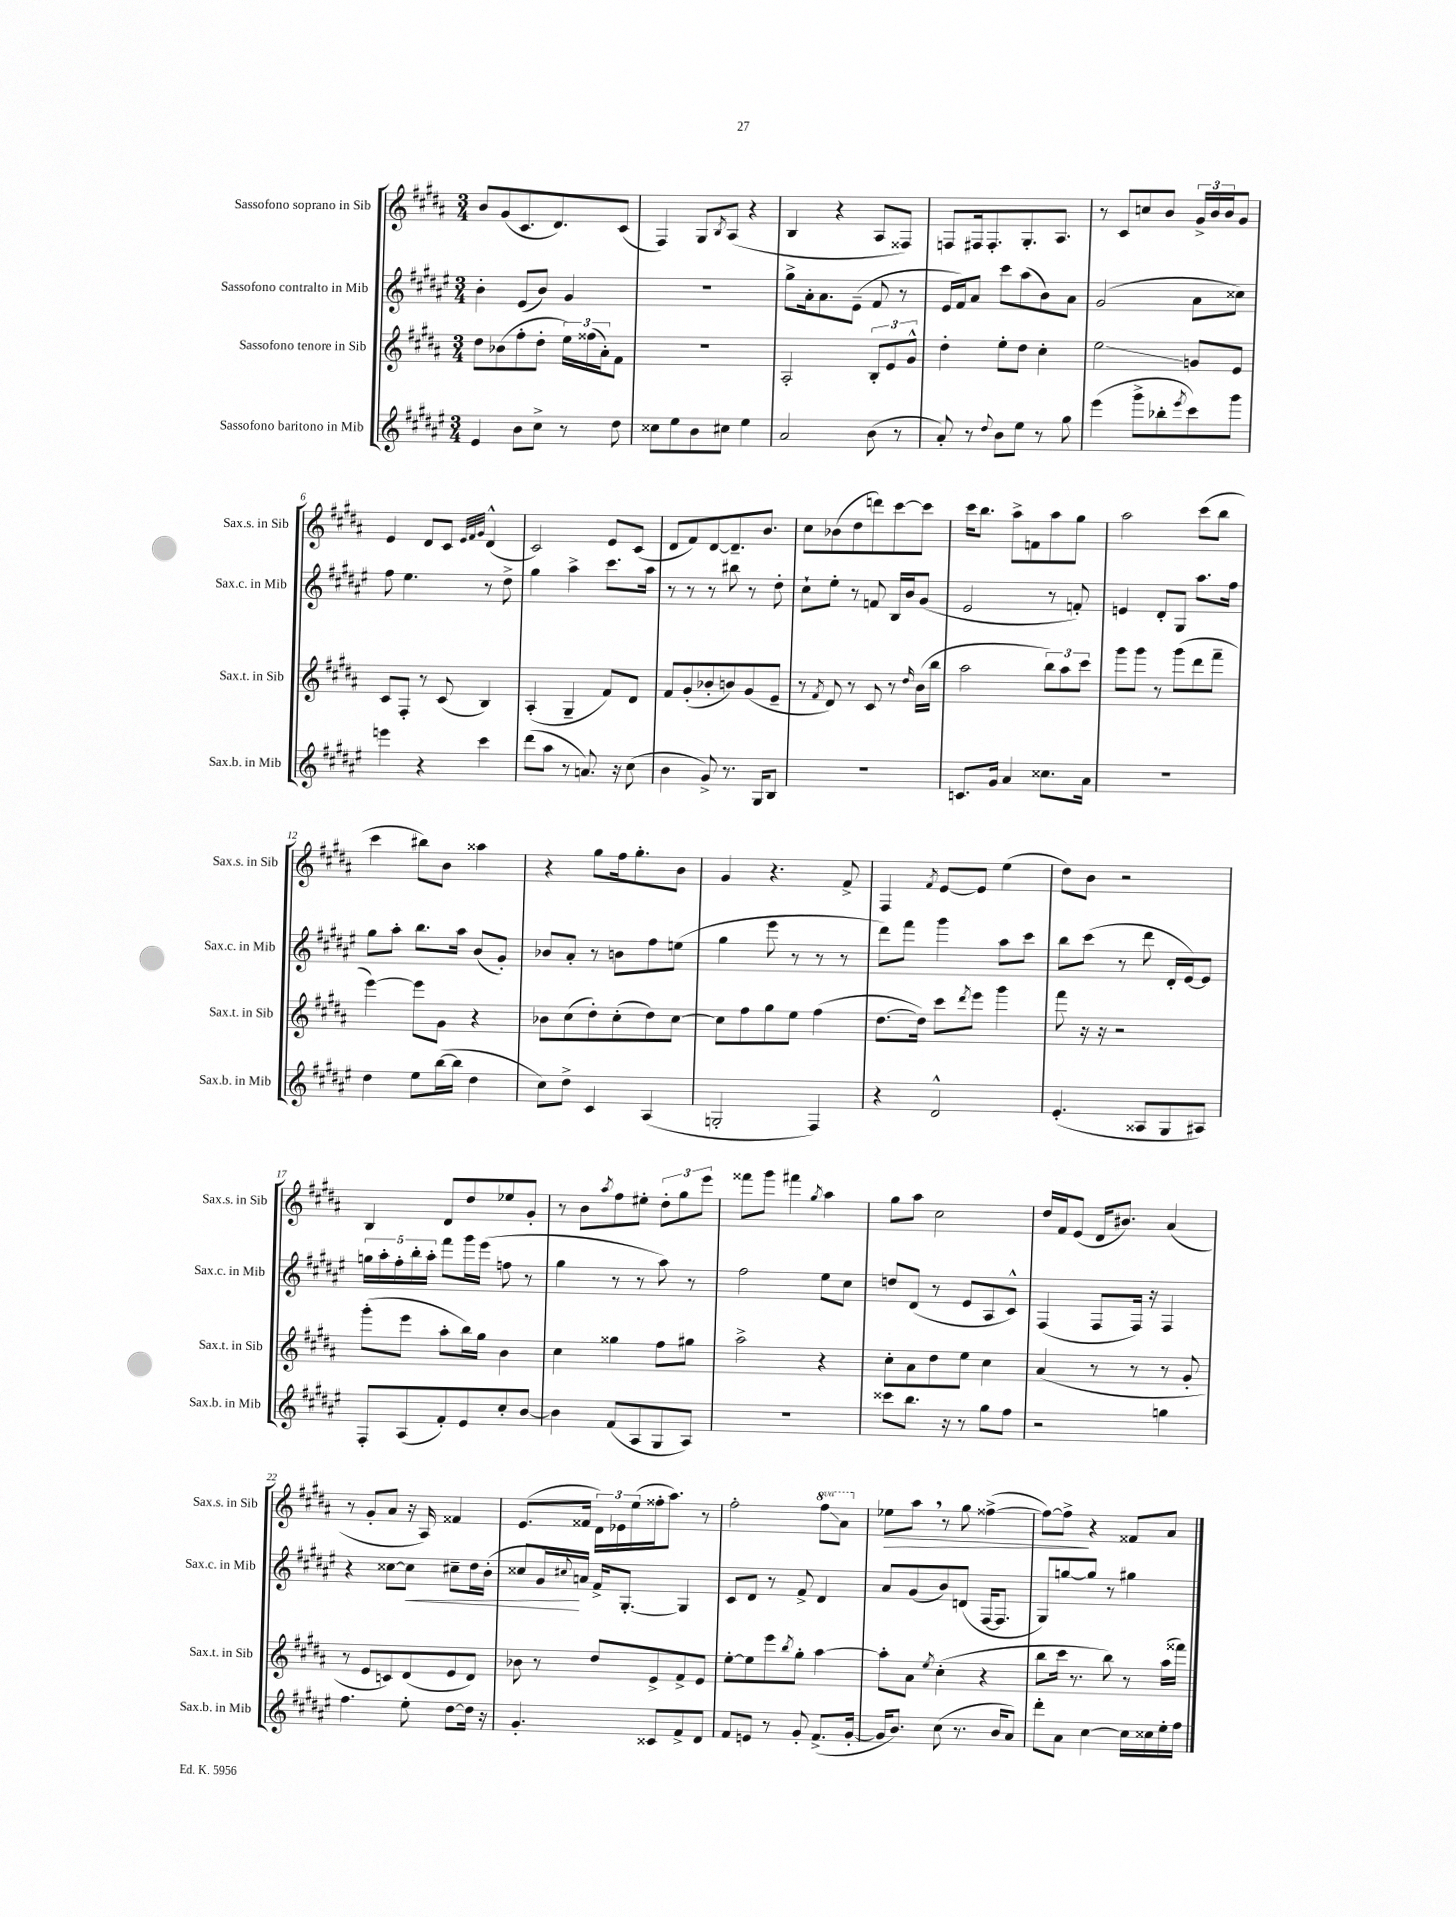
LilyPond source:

<<
\new StaffGroup <<
\new Staff = "s0" \with { instrumentName = "Sassofono soprano in Sib" shortInstrumentName = "Sax.s. in Sib" } {
    \clef treble \key b \major \numericTimeSignature \time 3/4 \set Staff.ottavationMarkups = #ottavation-simple-ordinals
    b'8 gis'8( cis'8. dis'8.) cis'8( |
    fis4) gis8 \acciaccatura { b8 } ais8( r4 |
    b4 r4 ais8 fisis8) |
    f8 fis16 fis8.-. gis8.-. ais8. |
    r8 cis'8 c''8 b'8 \tuplet 3/2 { gis'16-> b'16 b'16 } gis'8 |
    e'4 dis'8 cis'8 \grace { e'32 fis'32 gis'32 } dis'4-^( |
    cis'2) e'8 cis'8( |
    dis'8 fis'8) dis'8~ dis'8.-- b'8. |
    cis''8 bes'8( dis''8 d'''8) cis'''8~ cis'''8 |
    cis'''16 b''8. ais''8-> f'8 ais''8 gis''8 |
    ais''2 cis'''8( b''8 |
    cis'''4 bis''8) b'8 aisis''4 |
    r4 gis''8 fis''16 gis''8.-. b'8 |
    gis'4 r4. fis'8-> |
    fis4 \acciaccatura { fis'8 } e'8~ e'8 e''4( |
    dis''8) b'8 r2 |
    b4 dis'8 dis''8 ees''8 gis'8-. |
    r8 b'8 \acciaccatura { ais''8 } fis''8 eis''8-. \tuplet 3/2 { dis''8-. gis''8 e'''8 } |
    fisis'''8 gis'''8 fis'''4 \acciaccatura { gis''8 } ais''4 |
    gis''8 ais''8 cis''2 |
    dis''16 fis'16 e'8( dis'16 bis'8.) ais'4( |
    r8 gis'8-. ais'8 r16 ais16) fisis'4 |
    e'8.( fisis'16 \tuplet 3/2 { dis'16) ees'16 e''16( } fisis''16-. ais''8.) r8 |
    fis''2-. \ottava #1 fis'''8\glissando ais''8 \ottava #0 |
    ees''8\> ais''8 \breathe r8 gis''8 fisis''4~->( |
    fisis''8~) fisis''8->\! r4 fisis'8 ais'8 \bar "|." |
}
\new Staff = "s1" \with { instrumentName = "Sassofono contralto in Mib" shortInstrumentName = "Sax.c. in Mib" } {
    \clef treble \key fis \major \numericTimeSignature \time 3/4
    b'4-. eis'8( b'8) gis'4 |
    R2. |
    gis''8-> ais'16-. ais'8. eis'8--( fis'8 r8 |
    eis'16 fis'16) ais'8 cis'''8 ais''8( b'8) ais'8 |
    gis'2( ais'8 cisis''8) |
    fis''8 eis''4. r8 dis''8-> |
    gis''4 ais''4-> cis'''8. ais''16 |
    r8 r8 r8 bis''8 r8 dis''8-. |
    cis''8-! eis''8-. r8 f'8 b16 b'16 gis'8( |
    eis'2 r8 f'8-.) |
    e'4 dis'8-. gis8 ais''8. fis''16 |
    gis''8 ais''8-. b''8. ais''16 b'8( gis'8-.) |
    bes'8 ais'8-. r8 b'8 fis''8 e''8( |
    gis''4 eis'''8 r8 r8 r8 |
    dis'''8) fis'''8 gis'''4 ais''8 cis'''8 |
    b''8 cis'''8( r8 dis'''8 dis'16-. eis'16~) eis'8 |
    \tuplet 5/4 { g''16 ais''16-. fis''16-. b''16-. ais''16-. } fis'''8 gis'''16 eis'''16( f''8 r8 |
    gis''4 r8 r8 ais''8) r8 |
    fis''2 eis''8 cis''8 |
    d''8 dis'8( r8 eis'8 ais8 cis'8-^) |
    fis4( fis8 fis16) r16 fis4 |
    r4 cisis''8~ cisis''8\< cis''8-- dis''16 b'16-.( |
    cisis''8 gis'16\!) \appoggiatura { cis''8 } a'16 fis'16-> gis8.~-. gis4 |
    cis'8 dis'8 r8 fis'8-> dis'4 |
    ais'8 gis'8( b'8) d'8( fis16~ fis8. |
    gis8) g''8~ g''8 r8 gis''4 \bar "|." |
}
\new Staff = "s2" \with { instrumentName = "Sassofono tenore in Sib" shortInstrumentName = "Sax.t. in Sib" } {
    \clef treble \key b \major \numericTimeSignature \time 3/4
    dis''8 bes'8( fis''8-. dis''8-. \tuplet 3/2 { e''16) fisis''16( ais'16-.) } fis'8 |
    R2. |
    ais2-. \tuplet 3/2 { b8-. e'8 gis'8-^ } |
    dis''4-. e''8-. dis''8 cis''4-. |
    e''2\glissando g'8 e'8 |
    cis'8 fis8-. r8 cis'8( b4) |
    ais4-.( gis4-- fis'8) dis'8 |
    fis'8 gis'8-.( bes'8-. b'8) gis'8( e'8-- |
    r8 \acciaccatura { fis'8 } dis'8) r8 cis'8 r8 \grace { dis''16 } b'16( b''16 |
    ais''2 \tuplet 3/2 { b''8) ais''8 cis'''8 } |
    gis'''8 gis'''8 r8 gis'''8( dis'''8 fis'''8-- |
    e'''4~) e'''8 gis'8 r4 |
    bes'8 cis''8( dis''8-.) cis''8-.( dis''8) cis''8~ |
    cis''8 fis''8 gis''8 e''8 fis''4( |
    dis''8.~ dis''16) cis'''8 \acciaccatura { dis'''8 } e'''8 gis'''4 |
    fis'''8 r16 r16 r2 |
    gis'''8-.( e'''8 ais''8-. b''16) gis''16 b'4 |
    cis''4 gisis''4 fis''8 gis''8 |
    ais''2-> r4 |
    cis''8-. ais'8 dis''8 e''8 cis''4 |
    ais'4( r8 r8 r8 gis'8-. |
    r8 e'8 c'8) dis'8( e'8 dis'8) |
    bes'8 r8 dis''8 e'8-> fis'8-> e'8 |
    e''8~-. e''8 e'''8 \acciaccatura { b''8 } gis''8-. ais''4~ |
    ais''8-. ais'8 \acciaccatura { e''8 } cis''4-.( r4 |
    b''8 cis'''16 r8. b''8) r8 ais''16( fisis'''16) \bar "|." |
}
\new Staff = "s3" \with { instrumentName = "Sassofono baritono in Mib" shortInstrumentName = "Sax.b. in Mib" } {
    \clef treble \key fis \major \numericTimeSignature \time 3/4
    eis'4 b'8 cis''8-> r8 dis''8 |
    cisis''8 eis''8 b'8 cis''8 eis''4 |
    ais'2 b'8( r8 |
    ais'8-.) r8 \appoggiatura { dis''8 } b'8 eis''8 r8 gis''8 |
    eis'''4( gis'''8-> bes''8-. \acciaccatura { eis'''8 } cis'''8) gis'''8 |
    e'''4 r4 cis'''4 |
    dis'''8( ais''8 r8 a'8.) r16 cis''8( |
    b'4 gis'8->) r8. gis16 b8 |
    R2. |
    c'8. gis'16 ais'4 cisis''8. ais'16 |
    R2. |
    dis''4 eis''8 b''16~( b''16 dis''4 |
    cis''8) dis''8-> cis'4 ais4( |
    g2-. fis4) |
    r4 dis'2-^ |
    eis'4.-.( aisis8 gis8 ais8) |
    fis8-. ais8( fis'8-.) eis'8 cis''8-. b'8~ |
    b'4 fis'8( ais8 gis8 ais8) |
    R2. |
    cisis'''8 b''8. r16 r8 gis''8 fis''8 |
    r2 g''4 |
    fis''4. eis''8-. dis''8~ dis''16 r16 |
    gis'4.-. cisis'8 fis'8-> dis'8 |
    fis'8 e'8 r8 gis'8-. fis'8.->( gis'16~-. |
    gis'16 b'8.) cis''8( r8. b'16 ais'8) |
    dis'''8-. ais'8 cis''4~ cis''16 cisis''16 eis''16-. fis''16 \bar "|." |
}
>>
>>
